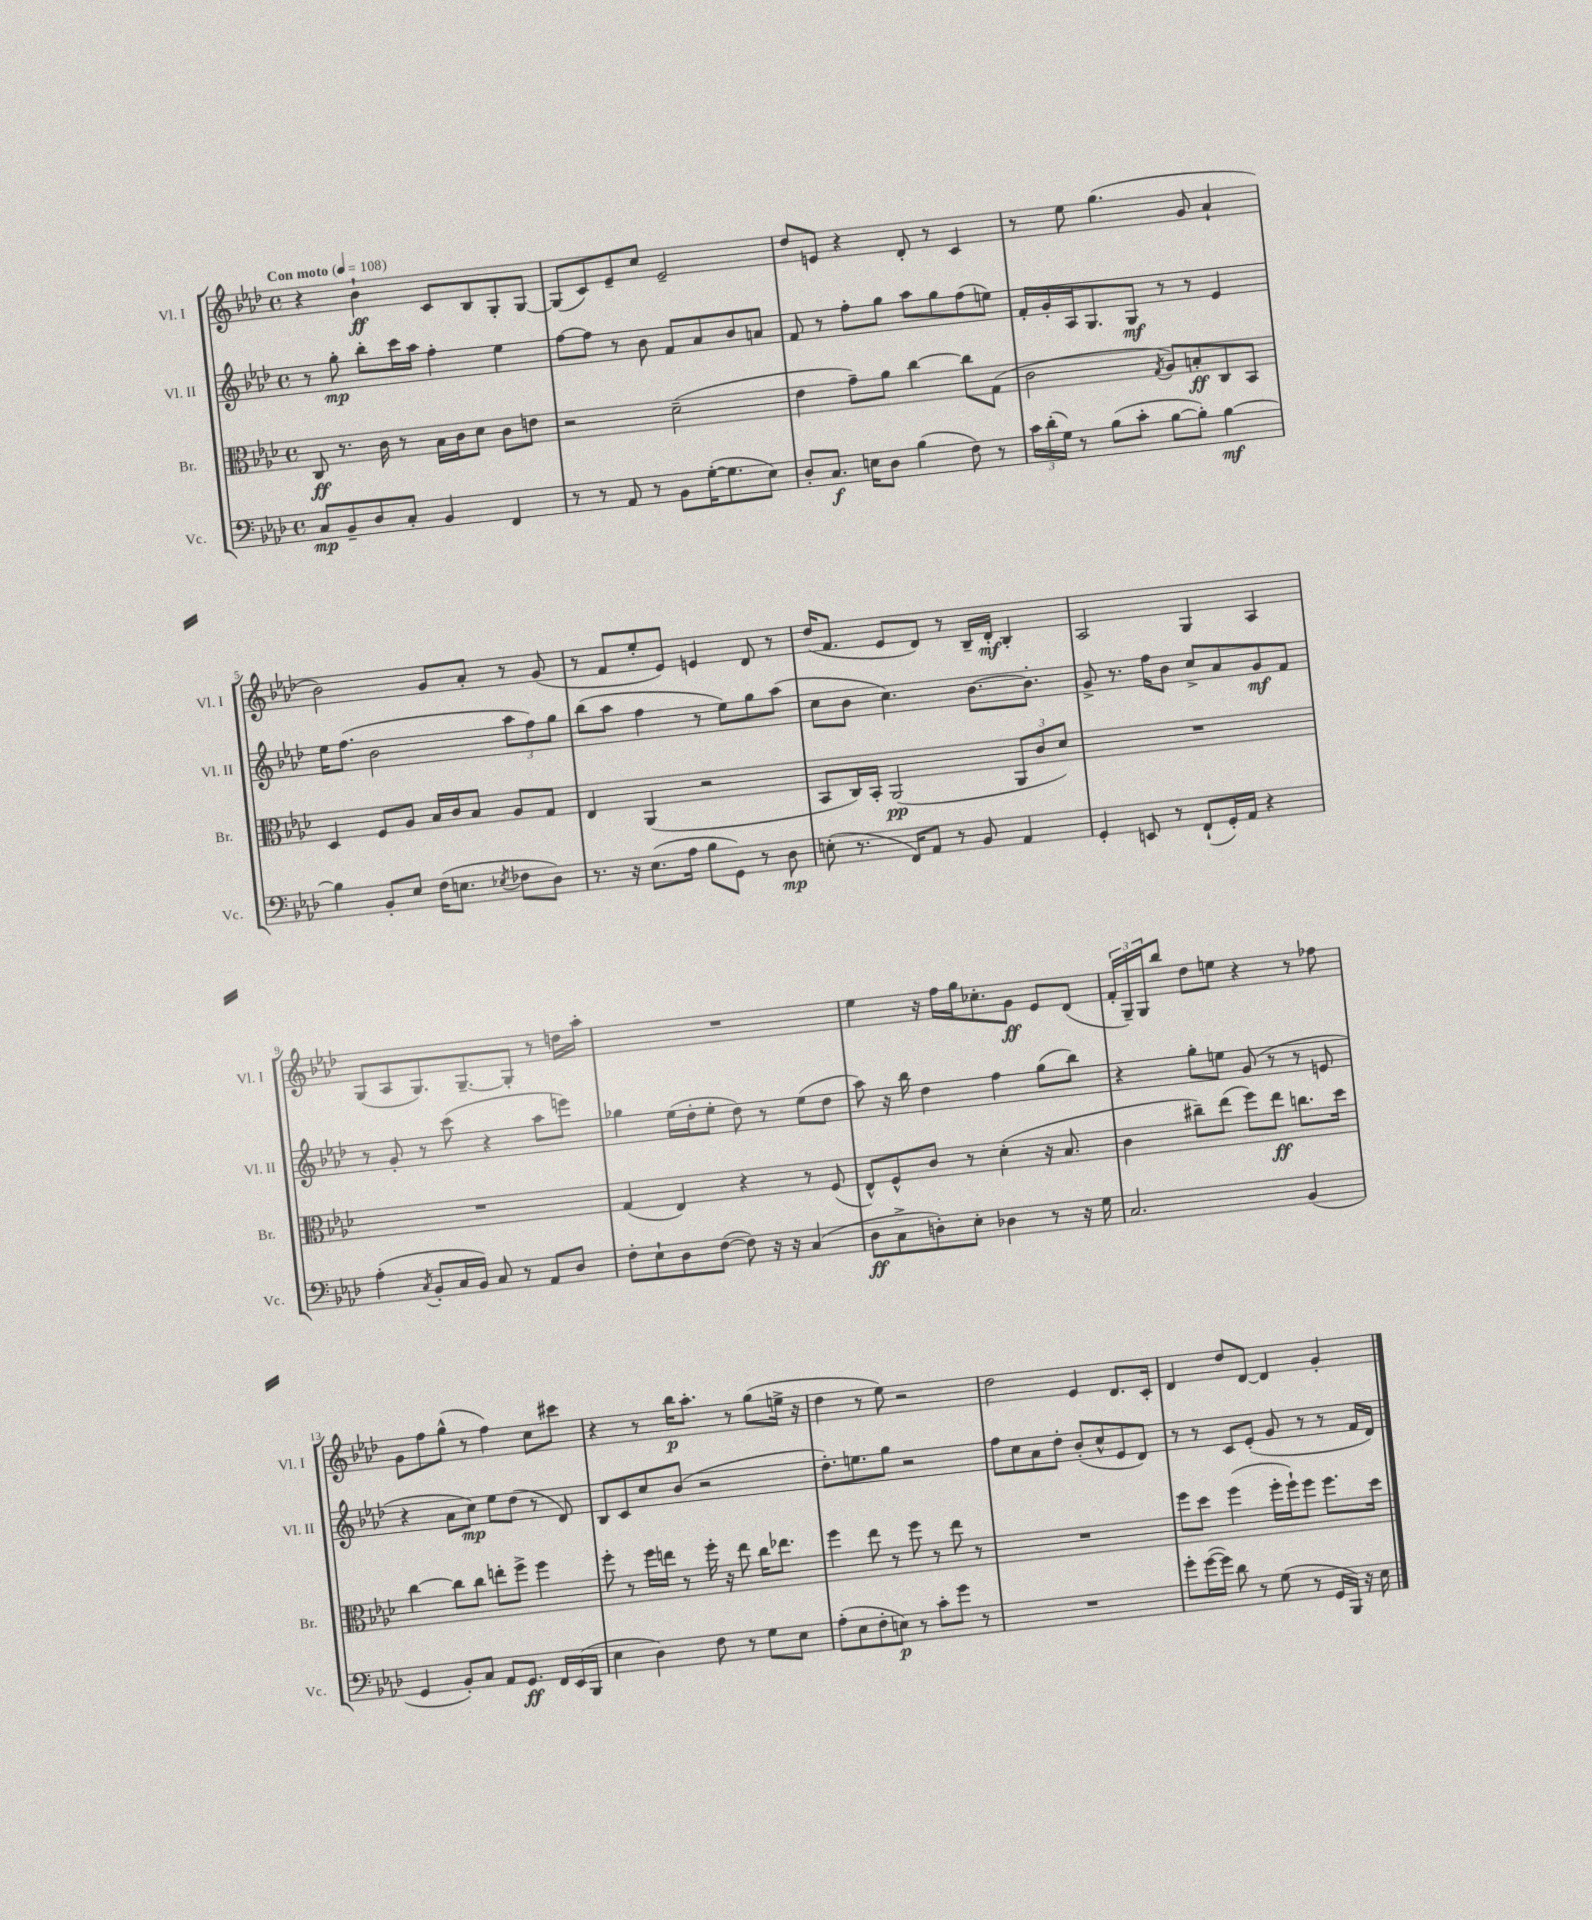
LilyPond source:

<<
\new StaffGroup <<
\new Staff = "s0" \with { instrumentName = "Vl. I" shortInstrumentName = "Vl. I" } {
    \clef treble \key aes \major \defaultTimeSignature \time 4/4 \tempo "Con moto" 4 = 108
    r4 bes'4-!\ff c'8 bes8 g8-. g8~ |
    g8( c'8) ees'8-- c''8 ees'2-- |
    des''8 e'8 r4 des'8-. r8 c'4 |
    r8 ees''8 g''4.( g'8 aes'4-! |
    bes'2) g'8 aes'8-. r8 g'8( |
    r8 f'8 ees''8-. ees'8) e'4 des'8 r8 |
    des''16( f'8. ees'8 des'8) r8 bes16-- des'16-.\mf bes4-. |
    aes2 g4 aes4 |
    g8( aes8 g8.) g8.~-- g8-. r8 d''16 aes''16-. |
    R1 |
    ees''4 r16 f''16 g''16 ces''8.-. g'8\ff ees'8 des'8( |
    \tuplet 3/2 { f'16-. g16--) g16 } bes''8 des''8 e''8 r4 r8 fes''8 |
    g'8 f''8 g''8-^( r8 f''4) c''8 cis'''8 |
    r4 r8 bes''16\p aes''8.-. r8 g''8( e''16-> r16 |
    des''4 r8 ees''8) r2 |
    des''2 ees'4 des'8. c'16-. |
    des'4 des''8 des'8~ des'4 g'4-. \bar "|." |
}
\new Staff = "s1" \with { instrumentName = "Vl. II" shortInstrumentName = "Vl. II" } {
    \clef treble \key aes \major \defaultTimeSignature \time 4/4
    r8 g''8-.\mp bes''8-. c'''16 aes''16 f''4-. ees''4 |
    f''8~ f''8 r8 bes'8 f'8 aes'8 bes'8 a'8 |
    f'8 r8 f''8-. g''8 aes''8 g''8 f''8( e''8) |
    f'16-. g'16-. aes16 g8. g8\mf r8 r8 ees'4 |
    ees''16 f''8.( bes'2 \tuplet 3/2 { aes''8 f''8) g''8 } |
    bes''8( aes''8 f''4 r8 ees''8) g''8 aes''8( |
    c''8 bes'8 c''4.) bes'8.~ bes'8.-. |
    g'8-> r8. f''16 bes'8 c''8-> aes'8 g'8\mf f'8 |
    r8 g'8-. r8 c'''8( r4 aes''8 e'''8) |
    ges''4 ees''16( des''16-. ees''8-. des''8) r8 ees''8( des''8 |
    aes''8) r16 bes''16 des''4 f''4 g''8( bes''8) |
    r4 g''8-. e''8 g'8( r8 r8 e'8 |
    r4 aes'8 c''8\mp) ees''8 des''8( r8 des'8) |
    bes8 c'8 c''8 bes'8( r2 |
    des''8.-.) e''8. g''8 r2 |
    f''8 c''8 aes'8 des''8-. bes'8-.( c''8-^ ees'8 des'8) |
    r8 r8 c'8 ees'8-.( g'8 r8 r8 f'16 des'16) \bar "|." |
}
\new Staff = "s2" \with { instrumentName = "Br." shortInstrumentName = "Br." } {
    \clef alto \key aes \major \defaultTimeSignature \time 4/4
    c8\ff r8. c'16 r8 bes16 c'16 des'8 c'8 e'8 |
    r2 des'2--( |
    ees'4 g'8--) aes'8 c''4~ c''8 g8( |
    c'2 \acciaccatura { g8 } aes8) b8-.\ff c8 bes,8 |
    des4 f8 aes8 bes16 c'16 bes8 aes8 g8 |
    ees4 aes,4( r2 |
    bes,8 c16) bes,16-. aes,2\pp( \tuplet 3/2 { aes,8 c'8 des'8) } |
    R1 |
    R1 |
    g4( ees4) r4 r8 f8( |
    ees8-^) f8-^ c'8 r8 des'4-.( r16 bes8. |
    c'4 cis''8--) ees''8( f''8) ees''8\ff c''8. des''16 |
    c''4~ c''8 c''8 e''8-. f''8-> f''4 |
    f''8-. r8 f''16 e''16 r8 f''16-. r16 e''8 c''16 ees''8. |
    f''4 ees''8 r8 f''8 r8 ees''8 r8 |
    R1 |
    f''8 des''8 f''4( f''16-. f''16-!) f''8 f''8. des''16 \bar "|." |
}
\new Staff = "s3" \with { instrumentName = "Vc." shortInstrumentName = "Vc." } {
    \clef bass \key aes \major \defaultTimeSignature \time 4/4
    c8\mp bes,8-- des8 c8-. bes,4 f,4 |
    r8 r8 aes,8 r8 bes,8 g16~-.( g8. ees8) |
    des8-. c8.\f e16 des8 bes4( f8) r8 |
    \tuplet 3/2 { c'16 des'16-.( g16) } r8 bes8( c'8-. bes8~ bes8-.) bes4~\mf |
    bes4 bes,8-. ees8 f16( e8. \acciaccatura { ees8 } fes8 des8) |
    r8. r16 ees8.( aes16 bes8 g,8) r8 des8\mp |
    e8-.( r8. f,16) aes,8 r8 bes,8 aes,4 |
    g,4-. e,8 r8 f,8-!( g,16-.) aes,16 r4 |
    aes4-.( \acciaccatura { c8 } bes,8-. c16 bes,16) c8 r8 aes,8 des8 |
    f8-. ees8-! des8 f8~( f8) r16 r16 c4( |
    des8\ff c8-> d8-.) ees8-. des4 r8 r16 g16 |
    c2. bes,4( |
    g,4 bes,8-.) c8 aes,8 g,8.\ff f,16 ees,16( bes,,16 |
    ees4 des4) f8 r8 g8 ees8 |
    aes8-.( ees8 f8-. e8\p) r8 c'8-. g'8 r8 |
    R1 |
    g'8-. g'16~( g'16) des'8 r8 g8( r8 g,16 bes,,16) r16 ees16 \bar "|." |
}
>>
>>
